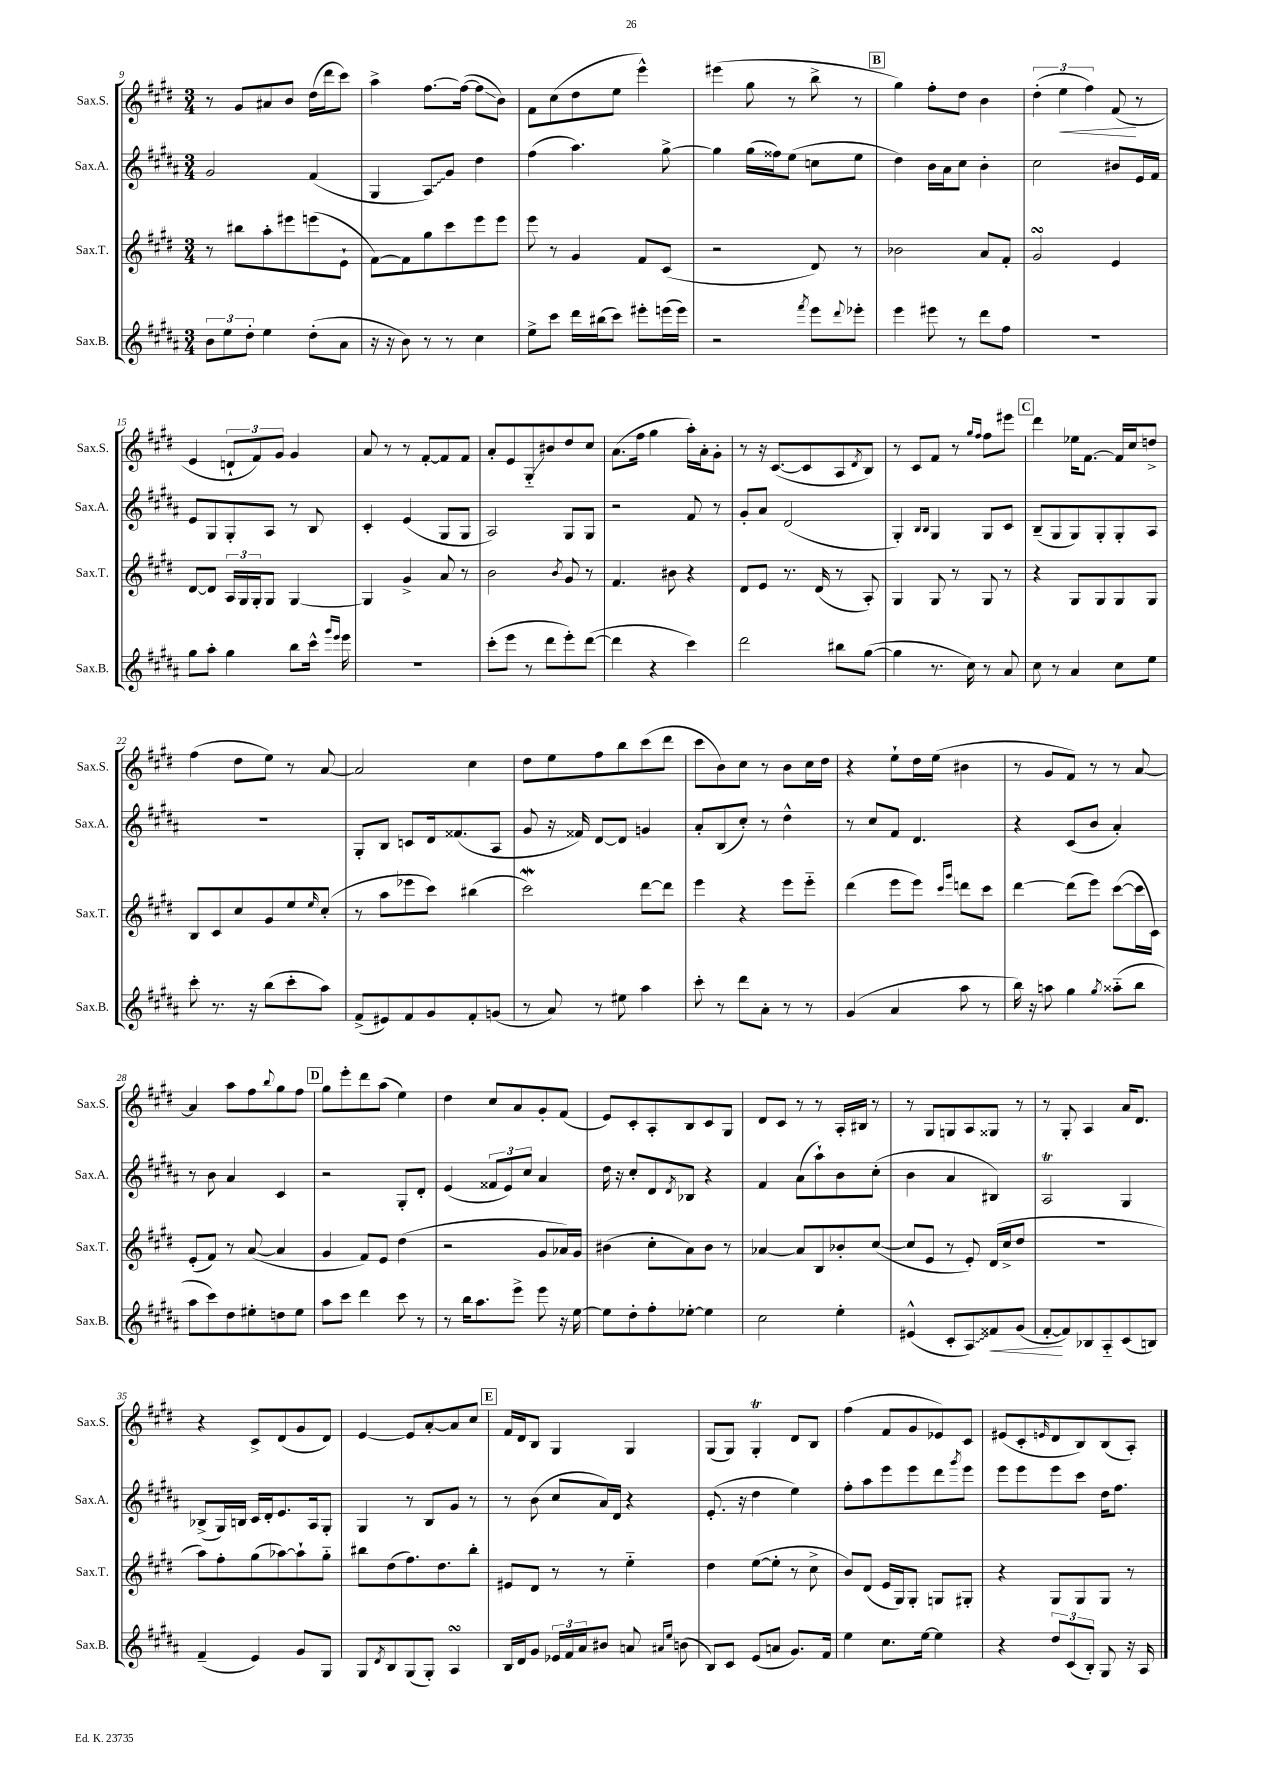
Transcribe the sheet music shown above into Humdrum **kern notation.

**kern	**kern	**kern	**kern
*staff4	*staff3	*staff2	*staff1
*clefG2	*clefG2	*clefG2	*clefG2
*k[f#c#g#d#a#]	*k[f#c#g#d#]	*k[f#c#g#d#a#]	*k[f#c#g#d#]
*M3/4	*M3/4	*M3/4	*M3/4
12b	8r	2g#	8r
12ee	.	.	.
.	8bb#	.	8g#
12dd#'	.	.	.
4ee	8aa'	.	8a#
.	8eee#	.	8b
(8dd#'	(8eee	(4f#	(16dd#
.	.	.	16ddd#
8a#	8e`	.	8ccc#)
=	=	=	=
16r	[8f#)	4G#	4aa^
16r	.	.	.
8b)	8f#]	.	.
8r	8gg#	8A#)	[8.ff#
8r	8ccc#	8g#	.
.	.	.	(16ff#_
4cc#	8eee	4dd#	8ff#]
.	8eee	.	8b)
=	=	=	=
8ee^	8eee	(4ff#	8f#
8ccc#	8r	.	(8cc#
16ddd#	4g#	4.aa#)	8dd#
(16bb#	.	.	.
8ccc#)	.	.	8ee
8eee#'	8f#	.	4eee^^)
(16eee	(8c#	[8gg#^	.
16eee)	.	.	.
=	=	=	=
2r	2r	4gg#]	(4eee#
.	.	(16gg#	8gg#
.	.	16ff##)	.
.	.	(8ee	8r
8qfff#	.	.	.
8eee	8d#)	8cc	8bb^
8qqddd#	.	.	.
8eee-'	8r	8ee	8r
=	=	=	=
4eee	2b-	4dd#)	4gg#)
8eee#	.	16b	8ff#'
.	.	16a#	.
8r	.	8cc#	8dd#
8ddd#	8a	4b'	4b
8ff#	8f#'	.	.
=	=	=	=
2.r	2g#	2cc#	(6dd#'
.	.	.	6ee
.	.	.	6ff#)
.	4e	8b#	(8f#
.	.	16e	8r
.	.	16f#	.
=	=	=	=
8gg#	[8d#	8e	4e
8aa#'	8d#]	8G#	.
4gg#	24A	8G#'	12d`
.	24G#	.	.
.	24G#'	.	12f#)
.	8G#	8A#	.
.	.	.	12g#
8bb	[4G#	8r	4g#
16ccc#^^	.	8B	.
16qqggg#	.	.	.
16qqeee	.	.	.
16eee	.	.	.
=	=	=	=
2.r	4G#]	4c#'	8a
.	.	.	8r
.	4g#^	(4e	8r
.	.	.	[8f#'
.	8a	8G#	8f#]
.	8r	8G#	8f#
=	=	=	=
(8ccc#'	2b	2A#)	8a'
8eee	.	.	8e
8r	.	.	8G#'~
8ddd#	.	.	8b#
.	8qb	.	.
8eee')	8g#	8G#	8dd#
([8ddd#	8r	8G#	8cc#
=	=	=	=
4ddd#]	4.f#	2r	(8.a
.	.	.	16ff#
4r	.	.	4gg#
.	8b#	.	.
4ccc#)	4r	8f#	16aa')
.	.	.	16a'
.	.	8r	8g#'
=	=	=	=
2ddd#	8d#	8g#'	8r
.	8e	8a#	16r
.	.	.	([8.c#
.	8.r	(2d#	.
.	.	.	8c#]
.	(16d#	.	.
8bb#	8r	.	8A
.	.	.	8qd#
([8gg#	8A')	.	8B)
=	=	=	=
4gg#]	4G#	4G#')	8r
.	.	.	8c#
.	.	16qqB	.
.	.	16qqB	.
8.r	8G#	4G#	8f#
.	8r	.	8r
16cc#)	.	.	.
.	.	.	16qqgg#
.	.	.	16qqff#
8r	8G#	8G#	8ff#
8a#	8r	8c#	8eee#
=	=	=	=
8cc#	4r	(8B~	4ddd#
8r	.	8G#	.
4a#	8G#	8G#)	16ee-
.	.	.	[8.f#
.	8G#	8G#'	.
8cc#	8G#	8G#'	16f#]
.	.	.	16cc#
8ee	8G#	8A#	8dd^
=	=	=	=
8ccc#'	8B	2.r	(4ff#
8.r	8c#	.	.
.	8cc#	.	8dd#
16r	.	.	.
(8bb	8g#	.	8ee)
8ccc#'	8ee	.	8r
.	16qqee	.	.
8aa#)	(8cc#'	.	[8a
=	=	=	=
(8f#^	8r	8G#'	2a]
8e#)	8aa	8B	.
8f#	8eee-	8c	.
8g#	8ccc#)	16d#	.
.	.	(8.f##	.
8f#'	(4bb#	.	4cc#
(8g	.	8A#	.
=	=	=	=
8r	2ccc#)	8g#	8dd#
8a#)	.	16r	8ee
.	.	16f##)	.
8r	.	[8d#	8ff#
8ee#	.	8d#]	8bb
4aa#	[8ddd#	4g	(8ccc#
.	8ddd#]	.	8ddd#
=	=	=	=
8ccc#'	4eee	8a#'	8ccc#
8r	.	(8B	8b)
8ddd#	4r	8cc#')	8cc#
8a#'	.	8r	8r
8r	8eee	4dd#^^	8b
8r	8eee'~	.	16cc#
.	.	.	16dd#
=	=	=	=
(4g#	(4ddd#	8r	4r
.	.	8cc#	.
4a#	8eee	8f#	8ee`
.	8eee)	4.d#	16dd#
.	.	.	(16ee
.	16qqccc#	.	.
.	16qqggg#	.	.
8aa#	8ddd	.	4b#
8r	8ccc#	.	.
=	=	=	=
16bb)	[4ddd#	4r	8r
16r	.	.	.
8aa	.	.	8g#
4gg#	(8ddd#]	(8c#	8f#)
.	8eee)	8b	8r
8qgg#	.	.	.
(8aa##'~	([8ccc#	4a#')	8r
8bb	16ccc#]	.	[8a
.	16c#)	.	.
=	=	=	=
8aa#	(8e'	8r	4a]
8ccc#)	8f#)	8b	.
8dd#	8r	4a#	8aa
8ee#'	([8a	.	8ff#
.	.	.	8qqbb
8dd	4a]	4c#	8gg#
8ee#	.	.	8ff#
=	=	=	=
8aa#	4g#	2r	8gg#
8ccc#	.	.	8eee'
4ddd#	8f#)	.	8ddd#
.	8e	.	(8aa
8ccc#	(4dd#	8G#'	4ee)
8r	.	8d#'	.
=	=	=	=
8r	2r	(4e	4dd#
16bb	.	.	.
8.aa#	.	.	.
.	.	12f##	8cc#
.	.	12e)	.
8eee^	.	.	8a
.	.	12cc#	.
8eee	8g#	4a#	8g#'
16r	16a-)	.	(8f#
[16ee	16g#	.	.
=	=	=	=
8ee]	(4b#	16dd#	8e)
.	.	16r	.
8dd#'	.	8cc#'	8c#'
8ff#'	8cc#'	8d#	8A'
.	.	8qd#	.
[8ee-'	8a)	8B-	8B
4ee-]	8b#	4r	8c#
.	8r	.	8G#
=	=	=	=
2cc#	[4a-	4f#	8d#
.	.	.	8c#
.	8a-]	(8a#	8r
.	8B	8aa#`)	8r
4ee'	8b-'	8b	16A'
.	.	.	16B#
.	([8cc#	(8cc#'	8r
=	=	=	=
(4e#^^	8cc#]	4b	8r
.	8e	.	8G#
8c#'	8r	4a#	8G
8A#)	8e')	.	8A
8f##	(16d#	4B#)	8G##
.	16cc#^	.	.
(8g#	8dd#	.	8r
=	=	=	=
[8f#'	2.r	2A#	8r
8f#])	.	.	8G#'
8B-	.	.	4A
8A#'~	.	.	.
(8c#	.	4G#	16a
.	.	.	8.d#
8B)	.	.	.
=	=	=	=
(4f#~	8aa)	(8B-^	4r
.	8ff#'	16G#)	.
.	.	16B	.
4e)	(8gg#	16c#	8c#^
.	.	16d#'	.
.	[8aa-)	8.e	(8d#
8g#	8aa-`]	.	8g#
.	.	16A#	.
8G#	8gg#'~	8G#'	8d#)
=	=	=	=
8G#	8bb#	4G#	[4e
8qd#	.	.	.
8B	(8dd#	.	.
(8G#	8.ff#)	8r	8e]
8G#')	.	8B	[8a'
.	8.dd#	.	.
4A#	.	8g#	8a]
.	8bb#'	8r	8cc#
=	=	=	=
16B	8e#	8r	16f#
16d#	.	.	16d#
8g#	8d#	(8b	8B
24e-	8r	8cc#	4G#
24f#	.	.	.
24a#	.	.	.
8b#	8r	16a#)	.
.	.	16d#	.
8a	4ee'~	4r	4G#
16qqa#	.	.	.
16qqee	.	.	.
(8b	.	.	.
=	=	=	=
8B)	4dd#	(8.e'	(8G#
8c#	.	.	8G#)
.	.	16r	.
(8e	([8ee	4dd#	4G#'
8a	8ee']	.	.
8.g#)	8r	4ee)	8d#
.	8cc#^	.	8B
16f#	.	.	.
=	=	=	=
4ee	8b)	8ff#'	(4ff#
.	(8d#	8aa#	.
8.cc#	16e	8eee	8f#
.	16G#)	.	.
.	8G#'	8eee	8g#
[16ee	.	.	.
4ee]	8G	8ddd#	8e-)
.	.	8qggg#	.
.	8G#'	8eee	8c#
=	=	=	=
4r	4r	8eee	(8e#
.	.	8eee	8c#'
.	.	.	16qqe
12dd#	8G#	8eee	8d#
(12c#	.	.	.
.	8G#	8ccc#	8B)
12B')	.	.	.
8G#	8G#	16dd#	(8B
.	.	8.ff#	.
16r	8r	.	8A')
16A#	.	.	.
==	==	==	==
*-	*-	*-	*-
